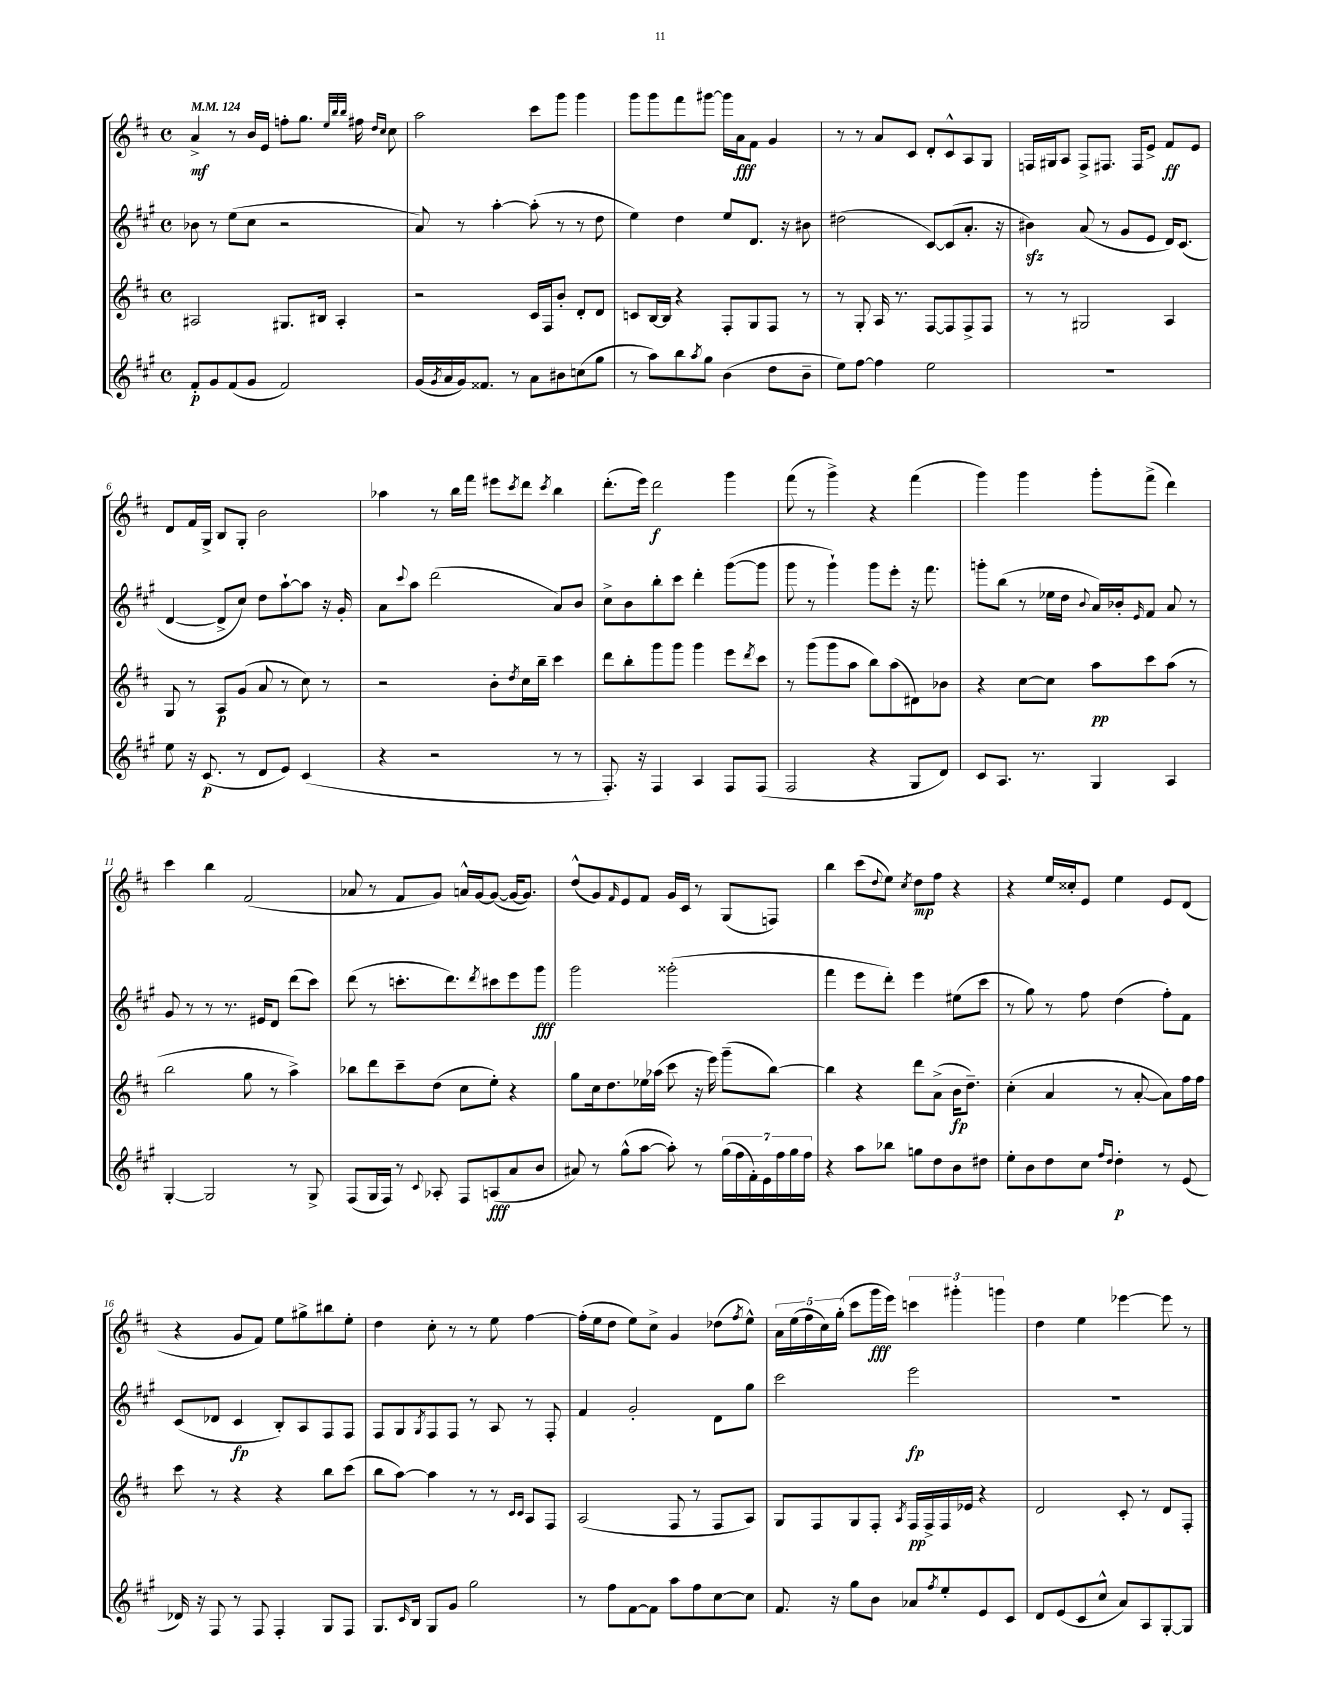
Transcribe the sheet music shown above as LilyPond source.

<<
\new StaffGroup <<
\new Staff = "s0" {
    \clef treble \key d \major \defaultTimeSignature \time 4/4 \tempo 4 = 124
    a'4->\mf r8 b'16 e'16 f''8-. g''8. \grace { e''32 b''32 b''32 } fis''16 \grace { d''16 cis''16 } cis''8 |
    a''2 cis'''8 g'''8 g'''4 |
    g'''8 g'''8 fis'''8 gis'''8~ gis'''16 a'16\fff fis'8 g'4 |
    r8 r8 a'8 cis'8 d'8-. cis'8-^ a8 g8 |
    f16 gis16 a8 f8-> fis8. fis16 e'8-> fis'8\ff e'8 |
    d'8 fis'16 g16-> b8 g8-. b'2 |
    aes''4 r8 b''16 fis'''16 eis'''8 \acciaccatura { cis'''8 } d'''8 \acciaccatura { cis'''8 } b''4 |
    d'''8.-.( e'''16) d'''2\f g'''4 |
    fis'''8( r8 g'''4->) r4 fis'''4( |
    g'''4) g'''4 g'''8-. fis'''8->( d'''4) |
    cis'''4 b''4 fis'2( |
    aes'8 r8 fis'8 g'8) a'16-^ g'16~ g'8~( g'16~ g'8.) |
    d''8-^( g'8) \grace { fis'16 } e'8 fis'8 g'16 cis'16 r8 g8( f8) |
    b''4 cis'''8( \appoggiatura { d''8 } e''8) \acciaccatura { cis''8 } d''8\mp fis''8 r4 |
    r4 e''16 cisis''16-. e'8 e''4 e'8 d'8( |
    r4 g'8 fis'8) e''8 gis''8-> bis''8 e''8-. |
    d''4 cis''8-. r8 r8 e''8 fis''4~ |
    fis''16-.( e''16 d''8 e''8) cis''8-> g'4 des''8( \acciaccatura { fis''8 } e''8-^) |
    \tuplet 5/4 { a'16 e''16( fis''16 cis''16) g''16-.( } cis'''8 g'''16\fff e'''16) \tuplet 3/2 { c'''4 gis'''4-. g'''4 } |
    d''4 e''4 ees'''4~ ees'''8 r8 \bar "|." |
}
\new Staff = "s1" {
    \clef treble \key a \major \defaultTimeSignature \time 4/4
    bes'8 r8 e''8( cis''8 r2 |
    a'8) r8 a''4~-. a''8-.( r8 r8 d''8 |
    e''4) d''4 e''8 d'8. r16 bis'8 |
    dis''2( cis'8~) cis'8( a'8.-. r16 |
    bis'4\sfz) a'8( r8 gis'8 e'8 d'16) cis'8.( |
    d'4~ d'8-> cis''8) d''8 a''8~-! a''8 r16 gis'16-. |
    a'8 \appoggiatura { cis'''8 } a''8 d'''2( a'8) b'8 |
    cis''8-> b'8 b''8-. cis'''8 d'''4-. gis'''8~( gis'''8 |
    gis'''8 r8 gis'''4-!) gis'''8 e'''8-. r16 fis'''8. |
    g'''8-. b''8( r8 ees''16 d''16 \appoggiatura { b'8 } a'16) bes'16-. \grace { e'16 } fis'8 a'8 r8 |
    gis'8 r8 r8 r8. eis'16 d'8 d'''8( cis'''8) |
    d'''8( r8 c'''8.-. d'''8.) \acciaccatura { d'''8 } cis'''8 e'''8 gis'''8\fff |
    gis'''2 gisis'''2-.( |
    fis'''4 e'''8 d'''8-.) e'''4 eis''8( cis'''8 |
    r8 gis''8) r8 fis''8 d''4( fis''8-.) fis'8 |
    cis'8( des'8 cis'4\fp b8-.) a8 fis8 fis8 |
    fis8 gis8 \acciaccatura { gis8 } fis8 fis8 r8 a8 r8 fis8-. |
    fis'4 gis'2-. d'8 gis''8 |
    cis'''2 e'''2\fp |
    R1 \bar "|." |
}
\new Staff = "s2" {
    \clef treble \key d \major \defaultTimeSignature \time 4/4
    ais2 gis8. bis16 ais4-. |
    r2 cis'16 fis16 b'8-. d'8-. d'8 |
    c'8 b16~ b16 r4 fis8-. g8 fis8 r8 |
    r8 g8-. a16 r8. fis8~ fis8 fis8-> fis8 |
    r8 r8 gis2 a4 |
    g8 r8 a8\p g'8( a'8 r8 cis''8) r8 |
    r2 b'8-. \acciaccatura { d''8 } cis''16 b''16-- cis'''4 |
    d'''8 b''8-. g'''8 g'''8 g'''4 e'''8 \acciaccatura { d'''8 } cis'''8 |
    r8 g'''8( g'''8 a''8 b''8) a''8( dis'8) bes'8 |
    r4 cis''8~ cis''8 a''8\pp cis'''8 a''8( r8 |
    b''2 g''8 r8 a''4->) |
    bes''8 d'''8 cis'''8-- d''8( cis''8 e''8-.) r4 |
    g''8 cis''16 d''8. ees''16 aes''16( cis'''8 r16 e'''16) g'''8--( b''8~) |
    b''4 r4 d'''8 a'8->( b'16\fp d''8.--) |
    cis''4-.( a'4 r8 a'8~-. a'8) fis''16 fis''16 |
    cis'''8 r8 r4 r4 b''8 cis'''8( |
    b''8 a''8~) a''4 r8 r8 \grace { cis'16 cis'16 } a8 fis8 |
    a2( fis8 r8 fis8 a8) |
    g8 fis8 g8 fis8-. \acciaccatura { a8 } fis16\pp fis16-> fis16 ees'16 r4 |
    d'2 cis'8-. r8 d'8 fis8-. \bar "|." |
}
\new Staff = "s3" {
    \clef treble \key a \major \defaultTimeSignature \time 4/4
    fis'8-.\p gis'8 fis'8( gis'8 fis'2) |
    gis'16( \acciaccatura { gis'8 } a'16 gis'16) fisis'8. r8 a'8 bis'8 c''8( gis''8 |
    r8 a''8) b''8 \acciaccatura { a''8 } gis''8 b'4( d''8 b'8-- |
    e''8) fis''8~ fis''4 e''2 |
    R1 |
    e''8 r16 cis'8.\p( r8 d'8 e'8) cis'4( |
    r4 r2 r8 r8 |
    fis8.-.) r16 fis4 a4 fis8 fis8( |
    fis2 r4 gis8 d'8) |
    cis'8 a8. r8. gis4 a4 |
    gis4~-. gis2 r8 gis8-> |
    fis8( gis16 fis16) r8 \appoggiatura { cis'8 } aes8-. fis8 a8\fff( a'8 b'8 |
    ais'8) r8 gis''8-^( a''8~ a''8-.) r8 \tuplet 7/4 { gis''16( fis''16 fis'16-.) e'16 fis''16 gis''16 fis''16 } |
    r4 a''8 bes''8 g''8 d''8 b'8 dis''8 |
    e''8-. b'8 d''8 cis''8 \grace { fis''16 d''16 } d''4-.\p r8 e'8( |
    des'16) r16 fis8 r8 fis8 fis4-. gis8 fis8 |
    gis8. \grace { cis'16 } b16 gis8 gis'8 gis''2 |
    r8 fis''8 fis'8~ fis'8 a''8 fis''8 cis''8~ cis''8 |
    fis'8. r16 gis''8 b'8 aes'8 \acciaccatura { fis''8 } e''8-. e'8 cis'8 |
    d'8 e'8( cis'8 cis''8-^ a'8) a8 gis8~-. gis8 \bar "|." |
}
>>
>>
